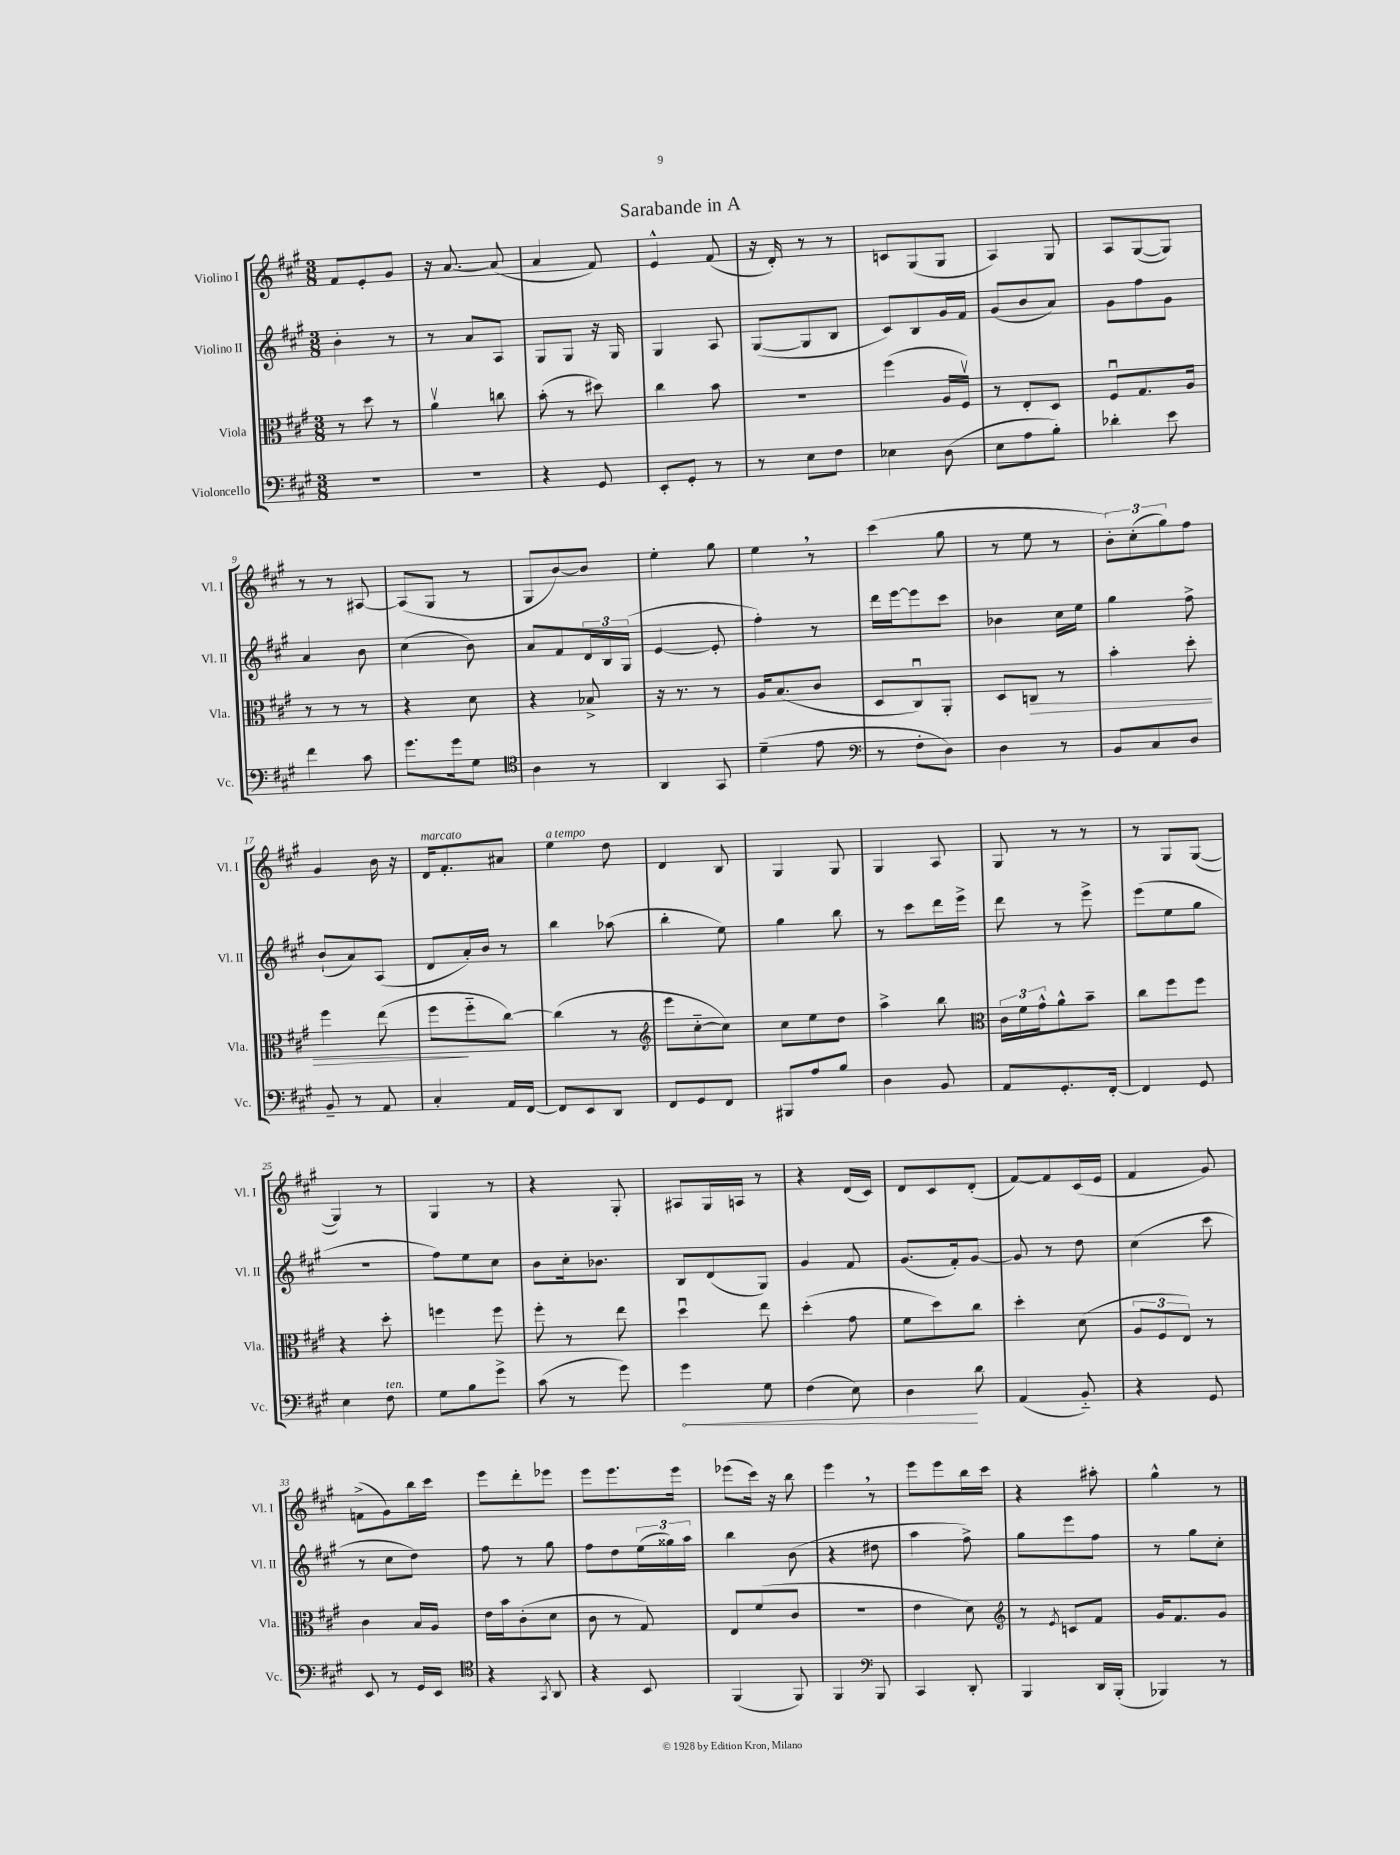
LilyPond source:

\header { title = "Sarabande in A" }
<<
\new StaffGroup <<
\new Staff = "s0" \with { instrumentName = "Violino I" shortInstrumentName = "Vl. I" } {
    \clef treble \key a \major \numericTimeSignature \time 3/8
    fis'8 e'8-. gis'8 |
    r16 a'8.~ a'8( |
    a'4 fis'8) |
    e'4-^ fis'8( |
    r16 d'16-.) r8 r8 |
    c'8 gis8( gis8 |
    a4) gis8 |
    a8 gis8~( gis8) |
    r8 r8 ais8~ |
    ais8( gis8 r8 |
    gis8 b'8~) b'8 |
    e''4-. gis''8 |
    e''4 \breathe r8 |
    cis'''4( gis''8 |
    r8 e''8 r8 |
    \tuplet 3/2 { b'8-.) cis''8-.( gis''8) } fis''8 |
    gis'4 b'16 r16 |
    d'16^\markup { \italic "marcato" } fis'8.-. ais'8 |
    e''4^\markup { \italic "a tempo" } d''8 |
    d'4 b8 |
    gis4 gis8 |
    gis4 a8 |
    gis8 r8 r8 |
    r8 gis8 gis8~( |
    gis4) r8 |
    gis4 r8 |
    r4 gis8-. |
    ais8 gis16 a16 r8 |
    r4 d'16( cis'16) |
    d'8 cis'8 d'8-.( |
    fis'8~) fis'8 cis'16( e'16 |
    fis'4 gis'8) |
    f'8->( gis'8) b''16 cis'''16 |
    e'''8 d'''8-. ees'''8 |
    e'''8 e'''8. e'''16 |
    ees'''8( cis'''16) r16 b''8 |
    e'''4 \breathe r8 |
    e'''8 e'''8 b''16 cis'''16 |
    r4 ais''8-. |
    gis''4-^ r8 \bar "|." |
}
\new Staff = "s1" \with { instrumentName = "Violino II" shortInstrumentName = "Vl. II" } {
    \clef treble \key a \major \numericTimeSignature \time 3/8
    b'4-. r8 |
    r8 a'8 a8 |
    gis8 gis8 r16 gis16 |
    gis4 a8 |
    gis8~( gis8 b8 |
    cis'8) b8 gis'16 fis'16 |
    gis'8( b'8 a'8) |
    gis'8 fis''8 gis'8 |
    a'4 b'8 |
    cis''4( b'8) |
    a'8 fis'8 \tuplet 3/2 { d'16 b16 gis16( } |
    e'4~ e'8-. |
    fis''4-.) r8 |
    d'''16 e'''16~ e'''8 cis'''8 |
    bes'4 cis''16 e''16 |
    gis''4 fis''8-> |
    b'8-!( a'8) a8( |
    d'8 a'16-.) b'16 r8 |
    b''4 aes''8( |
    b''4-. e''8) |
    gis''4 b''8 |
    r8 cis'''8 d'''16 e'''16-> |
    d'''8 r8 e'''8-> |
    e'''8( e''8 gis''8 |
    R4. |
    fis''8) e''8 cis''8 |
    b'8 cis''16-. bes'8. |
    b8 d'8( gis8) |
    gis'4 fis'8 |
    gis'8.( fis'16-.) gis'8~ |
    gis'8 r8 d''8 |
    cis''4( cis'''8 |
    r8 cis''8 d''8) |
    fis''8 r8 gis''8 |
    fis''8 d''8 \tuplet 3/2 { e''16( gisis''16) a''16 } |
    b''4 b'8( |
    r4 dis''8 |
    a''4 fis''8->) |
    gis''8 e'''8 fis''8 |
    r8 gis''8 cis''8-. \bar "|." |
}
\new Staff = "s2" \with { instrumentName = "Viola" shortInstrumentName = "Vla." } {
    \clef alto \key a \major \numericTimeSignature \time 3/8
    r8 d''8 r8 |
    a'4\upbow c''8 |
    b'8-.( r8 dis''8) |
    cis''4 b'8 |
    R4. |
    fis''4( a16 fis16\upbow) |
    r8 e8-. d8 |
    fis8\downbow gis8. a16 |
    r8 r8 r8 |
    r4 d'8 |
    r4 bes8-> |
    r16 r8. r8 |
    a16 b8.( cis'8 |
    d8 cis8\downbow) a,8-. |
    d8 c8\> r8 |
    b'4-. d''8-. |
    fis''4 e''8( |
    fis''8\! fis''8-_ cis''8~) |
    cis''4( r8 |
    \clef treble e'''8 cis''8~-_ cis''8) |
    cis''8 e''8 d''8 |
    a''4-> b''8 |
    \clef alto \tuplet 3/2 { cis'16 fis'16 gis'16-^ } a'8-^ b'8-- |
    cis''8 fis''8 fis''8 |
    r4 d''8-. |
    f''4 f''8 |
    fis''8-. r8 e''8 |
    d''4\downbow e''8 |
    d''4-.( gis'8 |
    fis'8 d''8) cis''8 |
    d''4-. d'8( |
    \tuplet 3/2 { a8 fis8 e8) } r8 |
    cis'4 b16 a16 |
    e'16 b'16 cis'8-.( d'8 |
    cis'8 r8 gis8) |
    e8 fis'8( cis'8 |
    R4. |
    e'4 d'8) |
    \clef treble r8 \acciaccatura { e'8 } c'8 fis'8 |
    gis'16 fis'8. gis'8 \bar "|." |
}
\new Staff = "s3" \with { instrumentName = "Violoncello" shortInstrumentName = "Vc." } {
    \clef bass \key a \major \numericTimeSignature \time 3/8
    R4. |
    R4. |
    r4 gis,8 |
    e,8-. gis,8-. r8 |
    r8 e8 fis8 |
    ees4 d8( |
    e8 a8 b8-.) |
    des'4-. e'8 |
    fis'4 cis'8 |
    gis'8. gis'16 gis8 |
    \clef tenor a4 r8 |
    a,4 gis,8 |
    d'4--( e'8 |
    \clef bass r8 fis8-. d8) |
    d4 r8 |
    b,8 cis8 d8 |
    b,8-- r8 a,8 |
    cis4-. a,16 fis,16~ |
    fis,8 e,8 d,8 |
    fis,8 gis,8 fis,8 |
    bis,,8 a8 b8 |
    d4 b,8 |
    a,8 gis,8.-. fis,16~-. |
    fis,4 gis,8 |
    e4 fis8^\markup { \italic "ten." } |
    gis8 b8 gis'8-> |
    cis'8( r8 gis'8) |
    \once \override Hairpin.circled-tip = ##t gis'4\< gis8 |
    fis4( e8) |
    d4\! d'8 |
    a,4( b,8-_) |
    r4 gis,8 |
    e,8 r8 gis,16 e,16 |
    \clef tenor r4 \acciaccatura { gis,8 } a,8 |
    r4 b,8 |
    fis,4( fis,8) |
    fis,4 \clef bass b,,8 |
    cis,4 d,8-. |
    b,,4 d,16 b,,16-.( |
    bes,,4) r8 \bar "|." |
}
>>
>>
